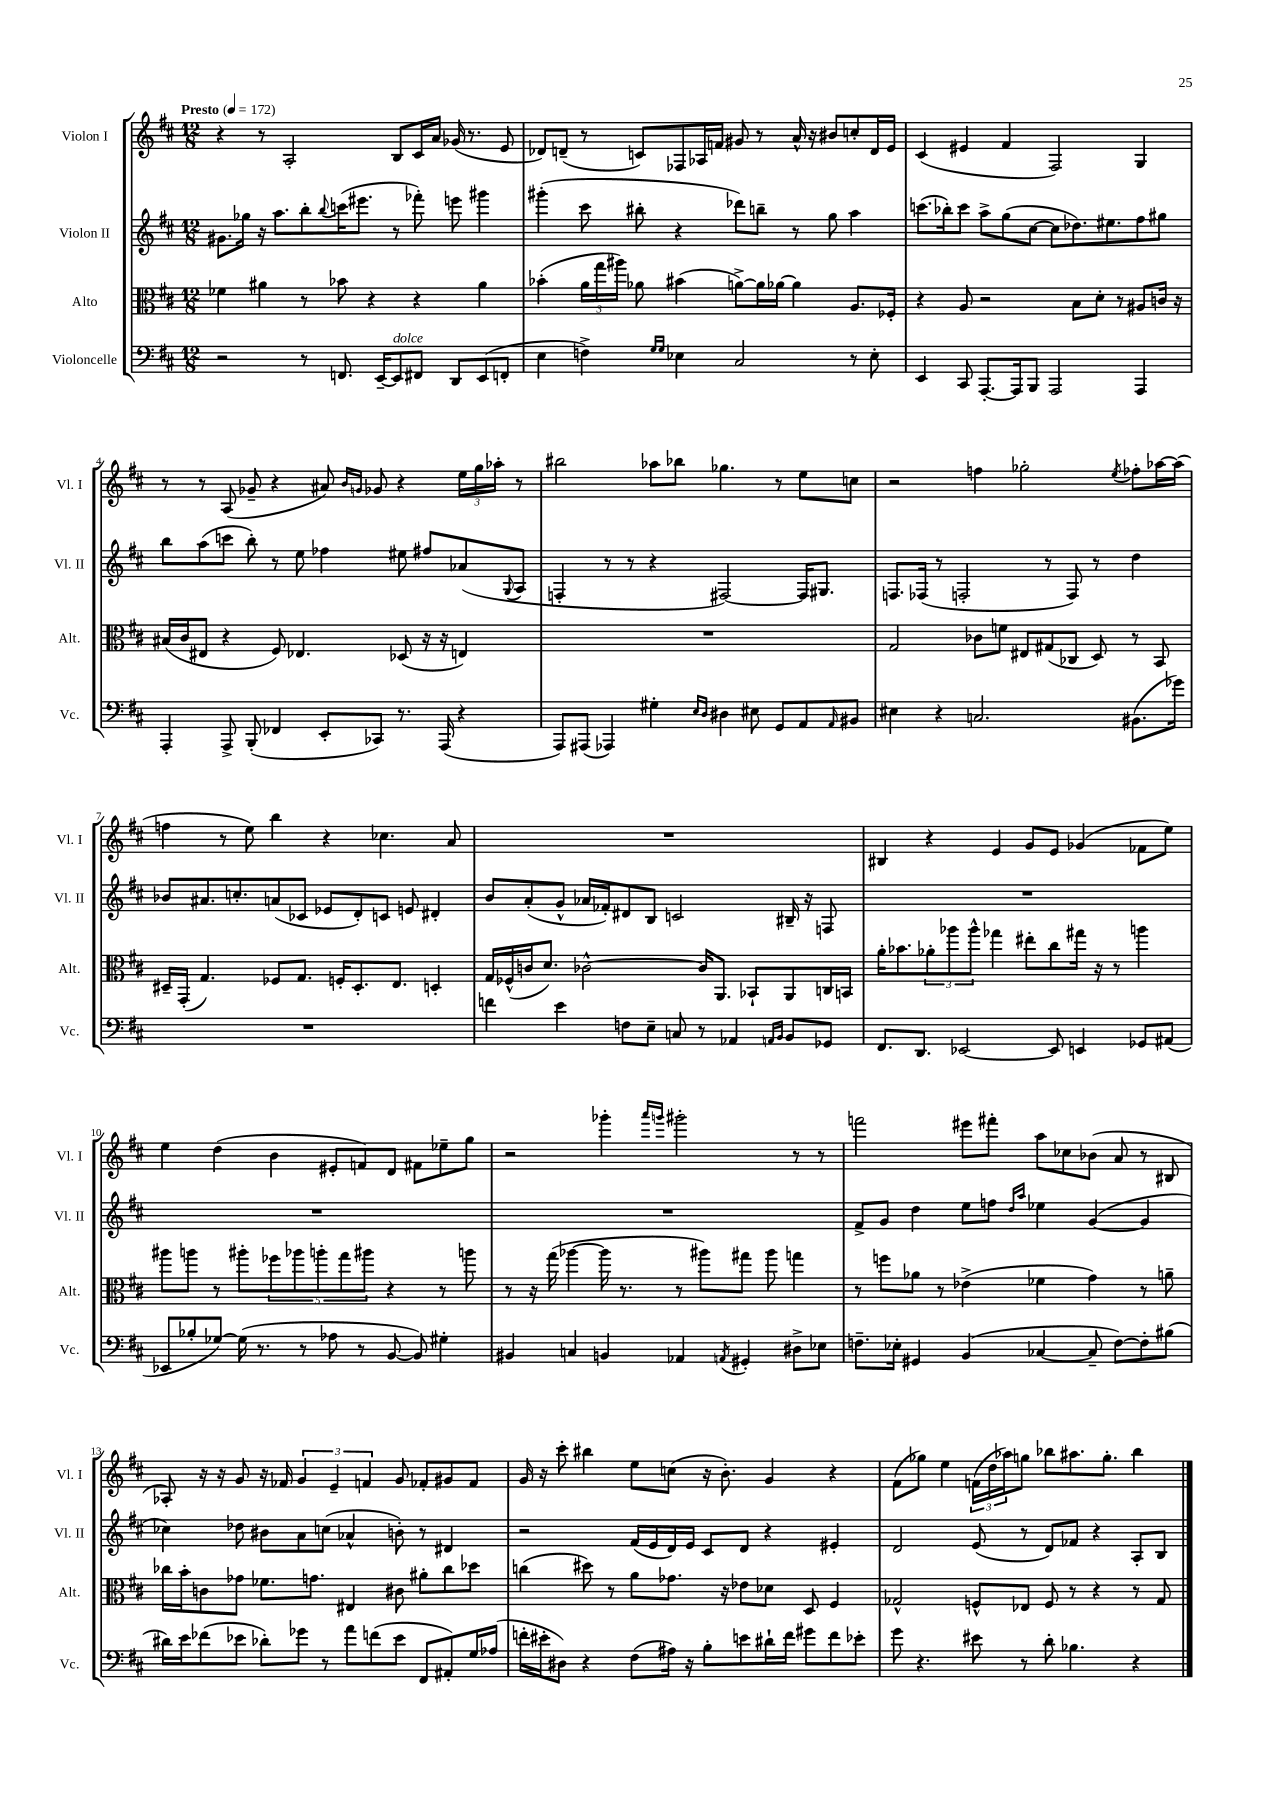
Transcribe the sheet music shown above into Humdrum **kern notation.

**kern	**kern	**kern	**kern
*part4	*part3	*part2	*part1
*staff4	*staff3	*staff2	*staff1
*I"Violoncelle	*I"Alto	*I"Violon II	*I"Violon I
*I'Vc.	*I'Alt.	*I'Vl. II	*I'Vl. I
*clefF4	*clefC3	*clefG2	*clefG2
*k[f#c#]	*k[f#c#]	*k[f#c#]	*k[f#c#]
*M12/8	*M12/8	*M12/8	*M12/8
*MM172	*MM172	*MM172	*MM172
=1	=1	=1	=1
!	!	!	!LO:TX:a:B:t=Presto
2r	4f-X\	8.g#X\L	4r
.	.	16gg-X\Jk	.
.	4a#X\	16r	8r
.	.	8.aa\L	.
.	.	.	2A'/
8r	8r	8bb'\	.
.	.	8qqbb/	.
8.FFn/	8b-X\	(16cccn\K	.
.	.	8.eee#X\J	.
.	4r	.	.
[16EE~/KL	.	.	.
!LO:TX:a:i:t=dolce	!	!	!
8EE/]	.	8r	8B/L
8FF#X/J	4r	8fff-X'\)	16c#/L
.	.	.	16a/JJ
8DD/L	.	8eeen\	(16g-X/
.	.	.	8.r
(8EE/	4a#\	4ggg#X\	.
8FFn'/J	.	.	8e/
=2	=2	=2	=2
4E\	(4b-X'\	(4ggg#X'\	8d-X/L)
.	.	.	(8dn~/J
4Fn^\)	24a\LL	8ccc#\	8r
.	24gg\	.	.
.	24aa#X\JJ)	.	.
.	8a-X\	8bb#X'\	8cn/L)
16qqG/LL	.	.	.
16qqG/JJ	.	.	.
4E-X\	(4b#X\	4r	8F-X/
.	.	.	16A-X/L
.	.	.	16fn/JJ
2C#/	[8an^\L)	8ddd-X\L)	8g#X/
.	16a\L]	8bbn~\J	8r
.	[16a-X\JJ	.	.
.	4a-\]	8r	16a^^/
.	.	.	16r
.	.	8gg\	8b#X/L
8r	8.A/L	4aa\	8ccn'/
8E-'\	.	.	16d/L
.	16F-X'/Jk	.	16e/JJ
=3	=3	=3	=3
4EE/	4r	(8.cccn\L	(4c#/
.	.	16bb-X'\k)	.
8CC#/	8A/	8ccc\J	4e#X/
[8.AAA'/L	2r	8aa^\L	.
.	.	(8gg\	4f#/
16AAA/k]	.	.	.
8BBB/J	.	[8cc#\J	.
2AAA/	.	8cc#\L]	2F#/)
.	8B\L	8.dd-X\)	.
.	8d'\J	.	.
.	.	8.ee#X\	.
.	8r	.	.
4AAA/	8A#X/L	8ff#\	4G/
.	16cn/Jk	8gg#X\J	.
.	16r	.	.
!!LO:LB:g=z
=4	=4	=4	=4
4AAA'/	(16B#X/LL	8bb\L	8r
.	16c#/J	.	.
.	8E#X/J	(8aa\	8r
8AAA^/	4r	8cccn\J	(8A/
(8BBB'/	.	8bb'\)	8g-X~/
4FF-X/	8F#/)	8r	4r
.	4.E-X/	8ee\	.
8EE'/L	.	4ff-X\	8a#X/)
.	.	.	16qqb/LL
.	.	.	16qqgn/JJ
8CC-X/J)	.	.	8g-X/
8.r	(8D-X/	8ee#X\	4r
.	16r	8ff#X/L	.
(16AAA/	16r	.	.
4r	4En/)	(8a-X/	24ee\LL
.	.	.	24gg\
.	.	.	24aa-X'\JJ
.	.	8qqG/	.
.	.	8A/J	8r
=5	=5	=5	=5
8AAA/L)	1.r	4Fn'/	2bb#X\
(8AAA#X/J	.	.	.
4AAA-X/)	.	8r	.
.	.	8r	.
4G#X'\	.	4r	8aa-X\L
.	.	.	8bb-X\J
16qqE/LL	.	.	.
16qqD/JJ	.	.	.
4D#X\	.	[2F#X/)	4.gg-X\
8E#X\	.	.	.
8GG/L	.	.	8r
8AA/	.	16F#/KL]	8ee\L
.	.	8.G#X/J	.
16qqAA/	.	.	.
8BB#X/J	.	.	8ccn\J
=6	=6	=6	=6
4E#X\	2G/	8.Fn/L	2r
.	.	(16F-X/Jk	.
4r	.	8r	.
.	.	2Fn'/	.
2.Cn/	8c-X\L	.	4ffn\
.	8fn\J	.	.
.	8E#X/L	.	2gg-X'\
.	(8G#X/	8r	.
.	8C-X/J	8F/)	.
.	8D/)	8r	.
.	.	.	8qee/
(8.BB#X\L	8r	4dd\	8ff-X'\L
.	8BB/	.	[16aa-X\L
16g-X\Jk)	.	.	(16aa-\JJ]
!!LO:LB:g=z
=7	=7	=7	=7
1.r	16D#X~/LL	8b-X/L	4ffn\
.	(16GG'/JJ	.	.
.	4.G/)	8.a#X/	.
.	.	.	8r
.	.	8.ccn'/	.
.	.	.	8ee\)
.	8F-X/L	(8an/	4bb\
.	8.G/J	8c-X/J	.
.	.	8e-X/L	4r
.	16Fn'/KL	.	.
.	8.D#'/	8d'/)	.
.	.	8cn/J	4.cc-X\
.	8.E/J	.	.
.	.	8en/	.
.	4Dn'/	4d#X'/	.
.	.	.	8a/
=8	=8	=8	=8
4fn\	16G/LL	8b/L	1.r
.	(16F-X^^/	.	.
.	16cn/J	(8a'/	.
.	8.d/J)	.	.
4e\	.	8g^^/J	.
.	[2c-X^^\	16a-X/LL	.
.	.	16f-X'/J)	.
8Fn\L	.	8d#X/	.
8E~\J	.	8B/J	.
8Cn/	.	2cn/	.
8r	16c-/KL]	.	.
.	8.AA/J	.	.
4AA-X/	.	.	.
.	8BB-X`/L	.	.
16qqAAn/LL	.	.	.
16qqBB/JJ	.	.	.
8BB/L	8AA/	16B#X~/	.
.	.	16r	.
8GG-X/J	16Cn/L	8Fn/	.
.	16BBn/JJ	.	.
=9	=9	=9	=9
8.FF#/L	16a'\KL	1.r	4B#X/
.	8.b-X\	.	.
8.DD/J	.	.	.
.	12a-X'\	.	4r
.	12aa-X\	.	.
[2EE-X/	.	.	.
.	12aa-^^\J	.	.
.	4gg-X\	.	4e/
.	8ee#X'\L	.	8g/L
8EE-/]	8cc#\	.	8e/J
4EEn/	16gg#X\Jk	.	(4g-X/
.	16r	.	.
.	8r	.	.
8GG-X/L	4aan\	.	8f-X\L
(8AA#X/J	.	.	8ee\J)
!!LO:LB:g=z
=10	=10	=10	=10
8EE-X/L	8aa#X\L	1.r	4ee\
8B-X'/	8aan\J	.	.
[8G-X/J)	8r	.	(4dd\
(16G-\]	8aa#X'\L	.	.
8.r	.	.	.
.	10ff-X\	.	4b\
.	10aa-X\	.	.
8r	.	.	.
.	10aan'\	.	.
8A-X\	.	.	8e#X'/L
.	10gg\	.	.
8r	.	.	8fn/)
.	10aa#X\J	.	.
[8BB/	4r	.	8d/J
8BB/])	.	.	8f#X\L
4G#X'\	8r	.	8ee-X~\
.	8aan\	.	8gg\J
=11	=11	=11	=11
4BB#X/	8r	1.r	2r
.	16r	.	.
.	(16gg\	.	.
4Cn/	[4aa-X\	.	.
4BBn/	16aa-\]	.	4ggg-X'\
.	8.r	.	.
.	.	.	16qqaaa/LL
.	.	.	16qqgggn/JJ
4AA-X/	8r	.	2ggg#X'\
.	8aa#X\L)	.	.
8qAAn/	.	.	.
4GG#X'/	8gg#X\J	.	.
.	8aa#\	.	.
8D#X^\L	4ggn\	.	8r
8E-X\J	.	.	8r
=12	=12	=12	=12
8.Fn~\L	8r	8f#^/L	2fffn\
.	8ffn\L	8g/J	.
16E-X'\Jk	.	.	.
4GG#X/	8a-X\J	4dd\	.
.	8r	.	.
(4BB/	(4e-X^\	8ee\L	8eee#X\L
.	.	8ffn\J	8fff#X'\J
.	.	16qqdd/LL	.
.	.	16qqaa/JJ	.
[4C-X/	4f-X\	4ee-X\	8aa\L
.	.	.	8cc-X\
8C-~/]	4g\)	([4g/	(8b-X\J
[8F\L)	.	.	8a/
8F'\]	8r	4g/]	8r
(8B#X\J	8an~\	.	8B#X/
!!LO:LB:g=z
=13	=13	=13	=13
16d#X\LL)	16cc-X\LL	4cc-X\)	8A-X'/)
16e\J	16b'\J	.	.
(8f-X\	8cn\	.	16r
.	.	.	16r
8e-X\J	8g-X\J	8dd-X\	8g/
8d-X'\L)	8.f-X\L	8b#X\L	16r
.	.	.	16f-X/
8g-X\J	.	8a\	6g/
.	8.gn\J	.	.
8r	.	(8ccn\J	.
.	.	.	6e~/
8a\L	4E#X/	4a-X^^/	.
.	.	.	6fn/
(8fn\	.	.	.
8e-\J	8c#X\	8bn'\)	8g/
8FF#/L	8a#X'\L	8r	8f-X'/L
8AA#X'/)	8cc-\	4d#X/	8g#X/
16G/L	8dd-X\J	.	8f-/J
(16A-X/JJ	.	.	.
=14	=14	=14	=14
16fn'\LL	(4ccn\	2r	16g/
16e#X'\J	.	.	16r
8D#X\J)	.	.	8ccc#'\
4r	8dd#X\)	.	4bb#X\
.	8r	.	.
(8F#\L	8a\L	(16f#/LL	8ee\L
.	.	16e/	.
16A#X\Jk)	8.g-X\J	16d/)	(8ccn\J
16r	.	16e/JJ	.
8B'\L	.	8c#/L	16r
.	16r	.	8.b'\)
8en\	8e-X\L	8d/J	.
16d#X`\L	8d-X\J	4r	4g/
16f\JJ	.	.	.
8g#X\L	8D/	.	.
8f\	4F#/	4e#X'/	4r
8e-X'\J	.	.	.
=15	=15	=15	=15
8g\	2G-X^^/	2d/	(8f#\L
4.r	.	.	8gg-X\J)
.	.	.	4ee\
8e#X\	8Fn^^/L	(8e/	(24fn\LL
.	.	.	24dd\
.	.	.	24aa-X\J)
8r	8E-X/J	8r	8ggn\J
8d'\	8F/	8d/L)	8bb-X\L
4.B-X\	8r	8f-X/J	8.aa#X\
.	4r	4r	.
.	.	.	8.gg'\J
4r	8r	8A'/L	4bb-\
.	8G-/	8B/J	.
==	==	==	==
*-	*-	*-	*-
